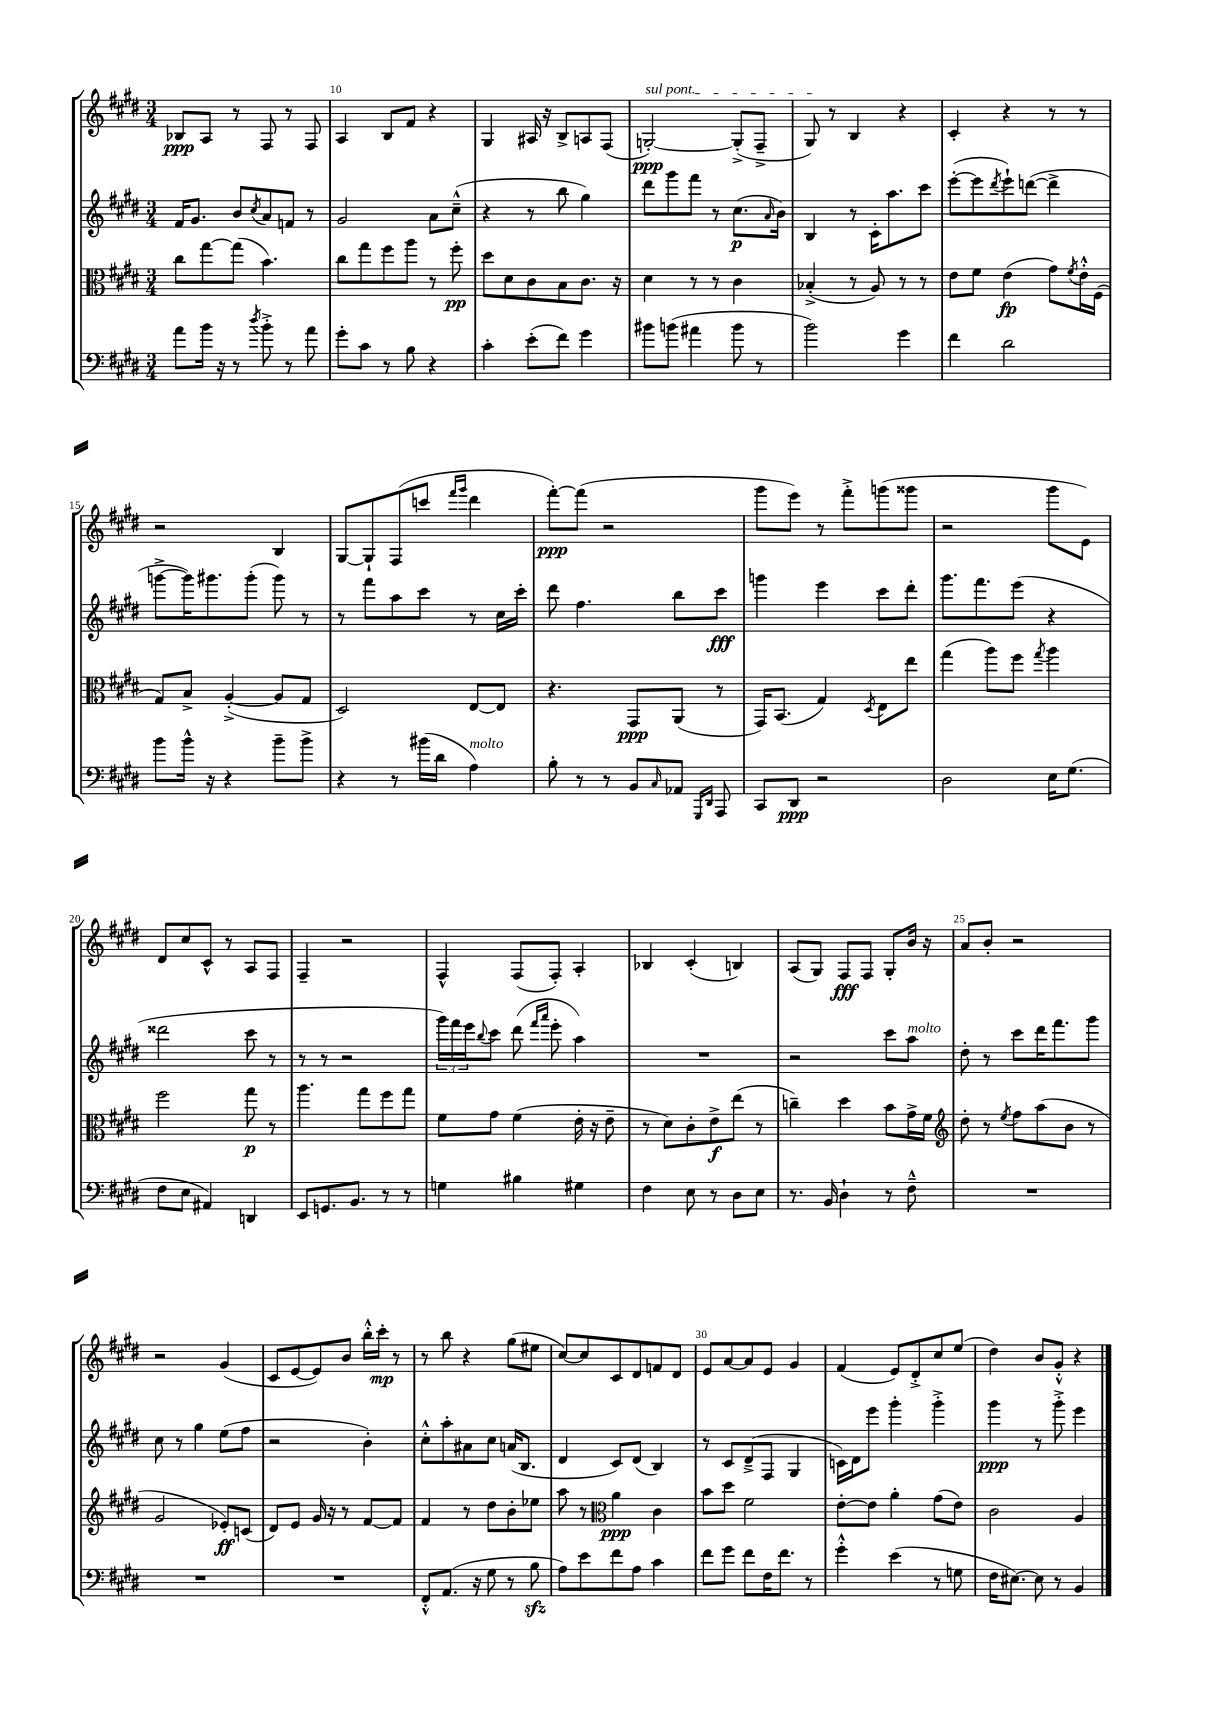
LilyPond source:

<<
\new StaffGroup <<
\new Staff = "s0" {
    \clef treble \key e \major \numericTimeSignature \time 3/4
    bes8\ppp a8 r8 fis8 r8 fis8 |
    a4 b8 fis'8 r4 |
    gis4 ais16 r16 b8-> a8 fis8( |
    \once \override TextSpanner.bound-details.left.text = \markup { \italic "sul pont." } g2~-.\ppp\startTextSpan) g8-.->( fis8---> |
    gis8\stopTextSpan) r8 b4 r4 |
    cis'4-. r4 r8 r8 |
    r2 b4 |
    gis8~ gis8-! fis8( c'''8 \grace { fis'''16 gis'''16 } dis'''4 |
    fis'''8~-.\ppp) fis'''8( r2 |
    gis'''8 e'''8) r8 fis'''8-.-> g'''8( gisis'''8 |
    r2 gis'''8 e'8) |
    dis'8 cis''8 cis'8-^ r8 a8 fis8 |
    fis4-- r2 |
    fis4-^ fis8( fis8-.) a4-. |
    bes4 cis'4-.( b4) |
    a8( gis8) fis8\fff fis8 gis8-. b'16 r16 |
    a'8 b'8-. r2 |
    r2 gis'4( |
    cis'8 e'8~ e'8) b'8 b''16-.-^ cis'''16-.\mp r8 |
    r8 b''8 r4 gis''8( eis''8 |
    cis''8~) cis''8 cis'8 dis'8 f'8 dis'8 |
    e'8 a'8~ a'8 e'8 gis'4 |
    fis'4( e'8) dis'8-.-> cis''8 e''8( |
    dis''4) b'8 gis'8-.-^ r4 \bar "|." |
}
\new Staff = "s1" {
    \clef treble \key e \major \numericTimeSignature \time 3/4
    fis'16 gis'8. b'8 \acciaccatura { cis''8 } a'8 f'8 r8 |
    gis'2 a'8 cis''8---^( |
    r4 r8 b''8 gis''4) |
    dis'''8 gis'''8 fis'''8 r8 cis''8.\p( \grace { a'16 } b'16) |
    b4 r8 cis'16-. a''8. cis'''8 |
    e'''8~-.( e'''8 \acciaccatura { dis'''8 } e'''8-!) d'''8~( d'''4-> |
    g'''8~-> g'''16) gis'''8. gis'''8-.( gis'''8) r8 |
    r8 fis'''8 a''8 cis'''8 r8 cis''16 cis'''16-. |
    dis'''8 fis''4. b''8 cis'''8\fff |
    g'''4 e'''4 cis'''8 dis'''8-. |
    gis'''8. fis'''8. e'''8( r4 |
    disis'''2 cis'''8 r8 |
    r8 r8 r2 |
    \tuplet 3/2 { gis'''16) fis'''16 e'''16 } \appoggiatura { b''8 } cis'''8 dis'''8( \grace { fis'''16 a'''16 } e'''8-. a''4) |
    R2. |
    r2 cis'''8 a''8^\markup { \italic "molto" } |
    dis''8-. r8 cis'''8 dis'''16 fis'''8. gis'''8 |
    cis''8 r8 gis''4 e''8( fis''8 |
    r2 b'4-.) |
    cis''8-.-^ a''8-. ais'8 cis''8 a'16( b8. |
    dis'4 cis'8) dis'8( b4) |
    r8 cis'8 dis'8--->( fis8 gis4 |
    c'16) dis'16 e'''8 gis'''4-. gis'''4-.-> |
    gis'''4\ppp r8 gis'''8-.-> e'''4 \bar "|." |
}
\new Staff = "s2" {
    \clef alto \key e \major \numericTimeSignature \time 3/4
    cis''8 gis''8~ gis''8( b'4.) |
    cis''8 gis''8 fis''8 a''8 r8 fis''8-.\pp |
    dis''8 dis'8 cis'8 b8 cis'8. r16 |
    dis'4 r8 r8 cis'4 |
    bes4-.->( r8 a8) r8 r8 |
    e'8 fis'8 e'4\fp( gis'8) \acciaccatura { fis'8 } e'16-.-^ fis16( |
    gis8) b8-> a4~-.->( a8 gis8 |
    dis2) e8~ e8 |
    r4. gis,8\ppp a,8( r8 |
    gis,16) b,8.( gis4) \acciaccatura { dis8 } e8 e''8 |
    gis''4( a''8) fis''8 \acciaccatura { gis''8 } a''4 |
    fis''2 gis''8\p r8 |
    a''4. gis''8 fis''8 gis''8 |
    fis'8 gis'8 fis'4( e'16-. r16 e'8-- |
    r8 dis'8) cis'8-. e'8->\f e''8( r8 |
    c''4--) dis''4 b'8 gis'16-> fis'16 |
    \clef treble dis''8-. r8 \acciaccatura { e''8 } fis''8 a''8( b'8 r8 |
    gis'2 ees'8-.\ff) c'8( |
    dis'8) e'8 gis'16 r16 r8 fis'8~ fis'8 |
    fis'4 r8 dis''8 b'8-. ees''8 |
    a''8 r8 \clef alto a'4\ppp cis'4 |
    b'8 dis''8 fis'2 |
    e'8~-. e'8 a'4-. gis'8( e'8) |
    cis'2 a4 \bar "|." |
}
\new Staff = "s3" {
    \clef bass \key e \major \numericTimeSignature \time 3/4
    a'8 b'16 r16 r8 \acciaccatura { dis''8 } b'8-.-> r8 a'8 |
    gis'8-. cis'8 r8 b8 r4 |
    cis'4-. e'8-.( fis'8) gis'4 |
    bis'8 b'8( ais'4 b'8 r8 |
    b'2) gis'4 |
    fis'4 dis'2 |
    b'8 b'16-^ r16 r4 b'8-- b'8-> |
    r4 r8 bis'16( dis'16 a4^\markup { \italic "molto" }) |
    b8-. r8 r8 b,8 \grace { cis16 } aes,8 \grace { gis,,16 dis,16 } a,,8 |
    cis,8 dis,8\ppp r2 |
    dis2 e16 gis8.( |
    fis8 e8 ais,4) d,4 |
    e,8 g,8. b,8. r8 r8 |
    g4 bis4 gis4 |
    fis4 e8 r8 dis8 e8 |
    r8. b,16 dis4-! r8 fis8---^ |
    R2. |
    R2. |
    R2. |
    fis,8-.-^ a,8.( r16 gis8 r8 b8\sfz |
    a8) e'8 fis'8 a8 cis'4 |
    fis'8 gis'8 fis'8 fis16 fis'8. r8 |
    gis'4-.-^ e'4( r8 g8 |
    fis16 eis8.~) eis8 r8 b,4 \bar "|." |
}
>>
>>
\layout { \context { \Score currentBarNumber = #9 \override BarNumber.break-visibility = ##(#f #t #t) barNumberVisibility = #(every-nth-bar-number-visible 5) } }
